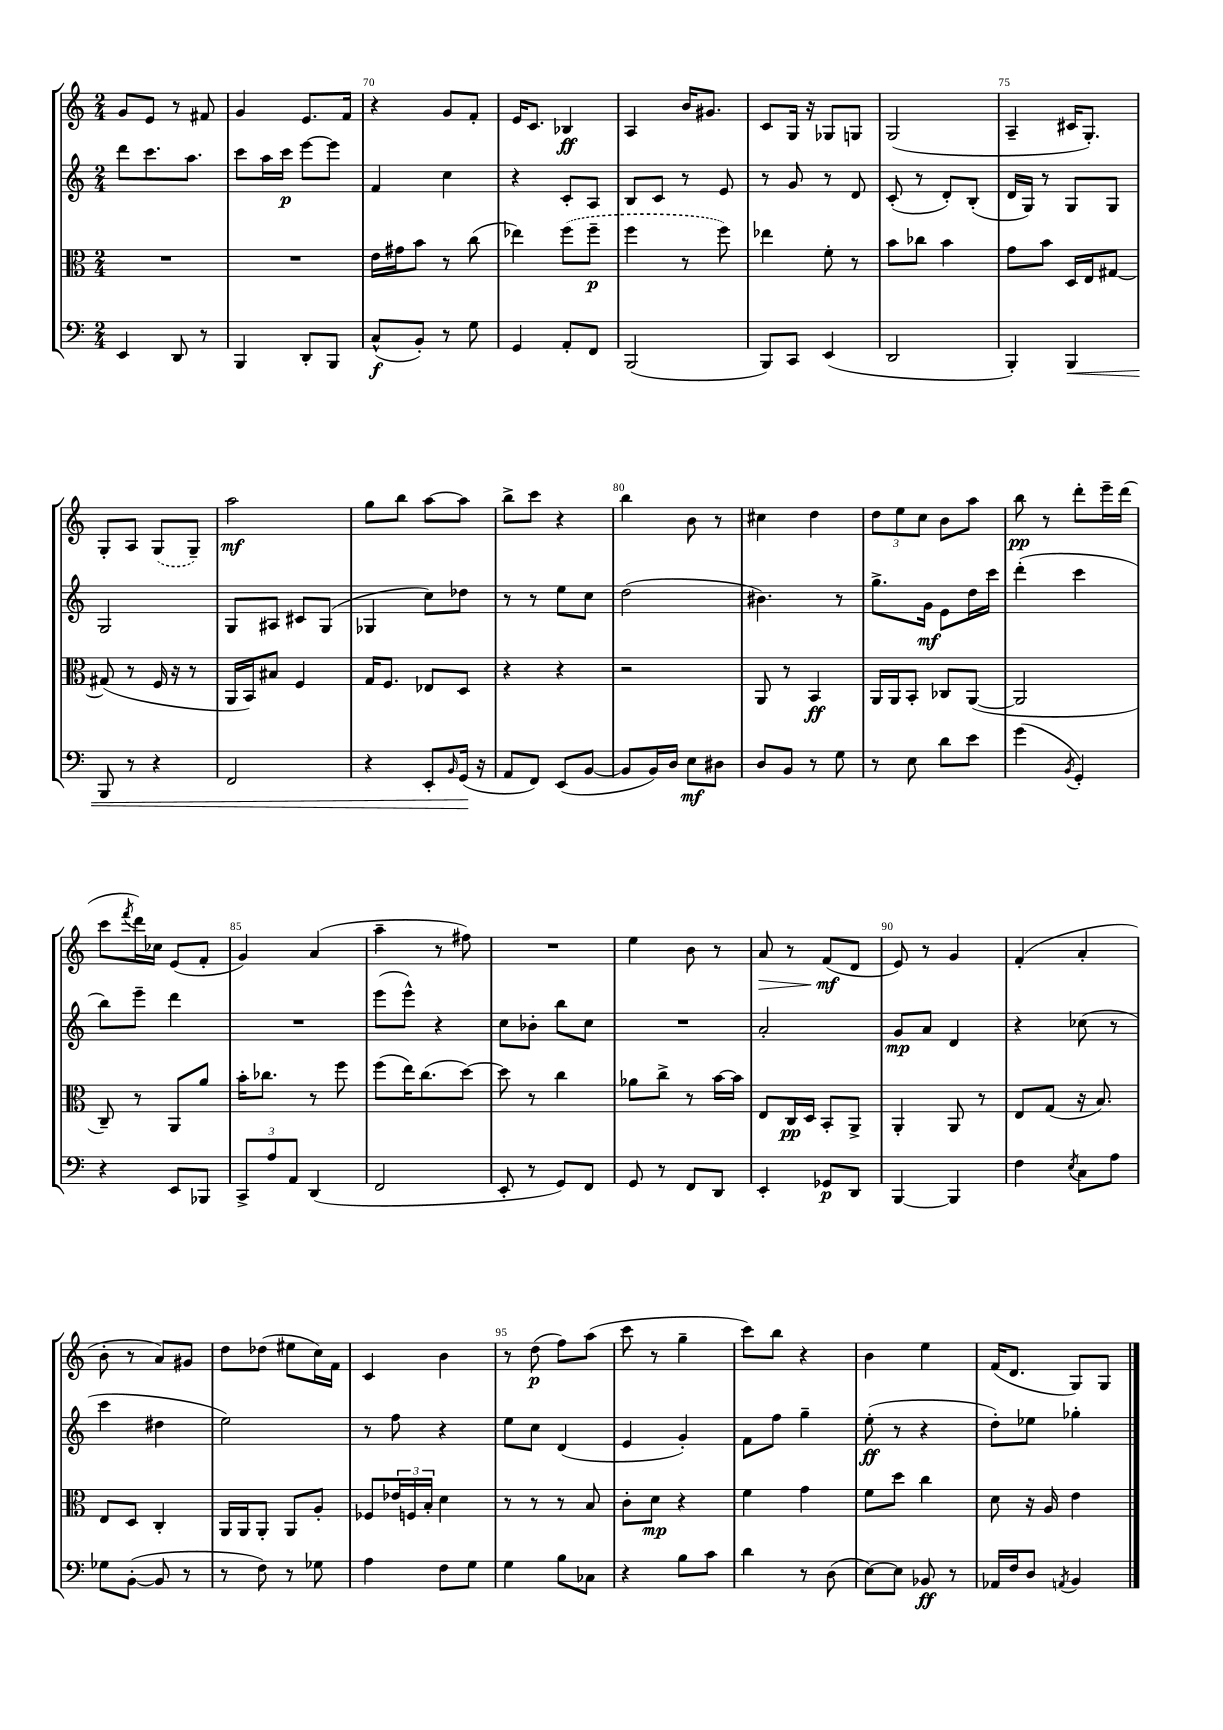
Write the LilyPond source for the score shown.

<<
\new StaffGroup <<
\new Staff = "s0" {
    \clef treble \key c \major \numericTimeSignature \time 2/4
    g'8 e'8 r8 fis'8 |
    g'4 e'8. f'16 |
    r4 g'8 f'8-. |
    e'16 c'8. bes4\ff |
    a4 b'16 gis'8. |
    c'8 g16 r16 ges8 g8 |
    g2( |
    a4-- cis'16 g8.-.) |
    g8-. a8 \once \slurDashed g8( g8--) |
    a''2\mf |
    g''8 b''8 a''8~ a''8 |
    b''8-> c'''8 r4 |
    b''4 b'8 r8 |
    cis''4 d''4 |
    \tuplet 3/2 { d''8 e''8 c''8 } b'8 a''8 |
    b''8\pp r8 d'''8-. e'''16-- d'''16( |
    c'''8 \acciaccatura { f'''8 } d'''16) ces''16 e'8( f'8-. |
    g'4) a'4( |
    a''4-- r8 fis''8) |
    R2 |
    e''4 b'8 r8 |
    a'8\> r8 f'8\mf\!( d'8 |
    e'8) r8 g'4 |
    f'4-.( a'4-. |
    b'8-. r8 a'8) gis'8 |
    d''8 des''8( eis''8 c''16) f'16 |
    c'4 b'4 |
    r8 d''8\p( f''8) a''8( |
    c'''8 r8 g''4-- |
    c'''8) b''8 r4 |
    b'4 e''4 |
    f'16( d'8. g8) g8 \bar "|." |
}
\new Staff = "s1" {
    \clef treble \key c \major \numericTimeSignature \time 2/4
    d'''8 c'''8. a''8. |
    c'''8 a''16 c'''16\p e'''8~ e'''8 |
    f'4 c''4 |
    r4 c'8-. a8 |
    b8 c'8 r8 e'8 |
    r8 g'8 r8 d'8 |
    c'8-.( r8 d'8-.) b8-.( |
    d'16 g16) r8 g8 g8 |
    g2 |
    g8 ais8 cis'8 g8( |
    ges4 c''8) des''8 |
    r8 r8 e''8 c''8 |
    d''2( |
    bis'4.) r8 |
    g''8.-> g'16\mf e'8 d''16 c'''16 |
    d'''4-.( c'''4 |
    b''8) e'''8-- d'''4 |
    R2 |
    e'''8( e'''8-^) r4 |
    c''8 bes'8-. b''8 c''8 |
    R2 |
    a'2-. |
    g'8\mp a'8 d'4 |
    r4 ces''8( r8 |
    c'''4 dis''4 |
    e''2) |
    r8 f''8 r4 |
    e''8 c''8 d'4( |
    e'4 g'4-.) |
    f'8 f''8 g''4-- |
    e''8-.\ff( r8 r4 |
    d''8-.) ees''8 ges''4-. \bar "|." |
}
\new Staff = "s2" {
    \clef alto \key c \major \numericTimeSignature \time 2/4
    R2 |
    R2 |
    e'16 gis'16 b'8 r8 c''8( |
    ees''4) \once \slurDashed f''8( f''8--\p |
    f''4 r8 f''8) |
    ees''4 f'8-. r8 |
    b'8 ces''8 b'4 |
    g'8 b'8 d16 e16 gis8~ |
    gis8( r8 f16 r16 r8 |
    a,16 b,16) bis8 f4 |
    g16 f8. ees8 d8 |
    r4 r4 |
    r2 |
    a,8 r8 b,4\ff |
    a,16 a,16 b,8-. ces8 a,8~( |
    a,2 |
    c8--) r8 a,8 a'8 |
    b'16-. ces''8. r8 f''8 |
    f''8( e''16) c''8.( d''8~) |
    d''8 r8 c''4 |
    aes'8 c''8-> r8 b'16~ b'16 |
    e8 c16\pp d16 b,8-. a,8-> |
    a,4-. a,8 r8 |
    e8 g8( r16 b8.) |
    e8 d8 c4-. |
    a,16 a,16 a,8-. a,8 a8-. |
    fes8 \tuplet 3/2 { ees'16 f16 b16-. } d'4 |
    r8 r8 r8 b8 |
    c'8-. d'8\mp r4 |
    f'4 g'4 |
    f'8 d''8 c''4 |
    d'8 r16 a16 e'4 \bar "|." |
}
\new Staff = "s3" {
    \clef bass \key c \major \numericTimeSignature \time 2/4
    e,4 d,8 r8 |
    b,,4 d,8-. b,,8 |
    c8-^\f( b,8-.) r8 g8 |
    g,4 a,8-. f,8 |
    b,,2( |
    b,,8) c,8 e,4( |
    d,2 |
    b,,4-.) b,,4\< |
    b,,8 r8 r4 |
    f,2 |
    r4 e,8-. \grace { b,16 } g,16\!( r16 |
    a,8 f,8) e,8( b,8~ |
    b,8 b,16) d16 e8\mf dis8 |
    d8 b,8 r8 g8 |
    r8 e8 d'8 e'8 |
    g'4( \acciaccatura { b,8 } g,4-.) |
    r4 e,8 bes,,8 |
    \tuplet 3/2 { c,8-> a8 a,8 } d,4( |
    f,2 |
    e,8-. r8 g,8) f,8 |
    g,8 r8 f,8 d,8 |
    e,4-. ges,8\p d,8 |
    b,,4~ b,,4 |
    f4 \acciaccatura { e8 } c8 a8 |
    ges8 b,8~-.( b,8 r8 |
    r8 f8) r8 ges8 |
    a4 f8 g8 |
    g4 b8 ces8 |
    r4 b8 c'8 |
    d'4 r8 d8( |
    e8~) e8 bes,8\ff r8 |
    aes,16 f16 d8 \acciaccatura { a,8 } b,4 \bar "|." |
}
>>
>>
\layout { \context { \Score currentBarNumber = #68 \override BarNumber.break-visibility = ##(#f #t #t) barNumberVisibility = #(every-nth-bar-number-visible 5) } }
